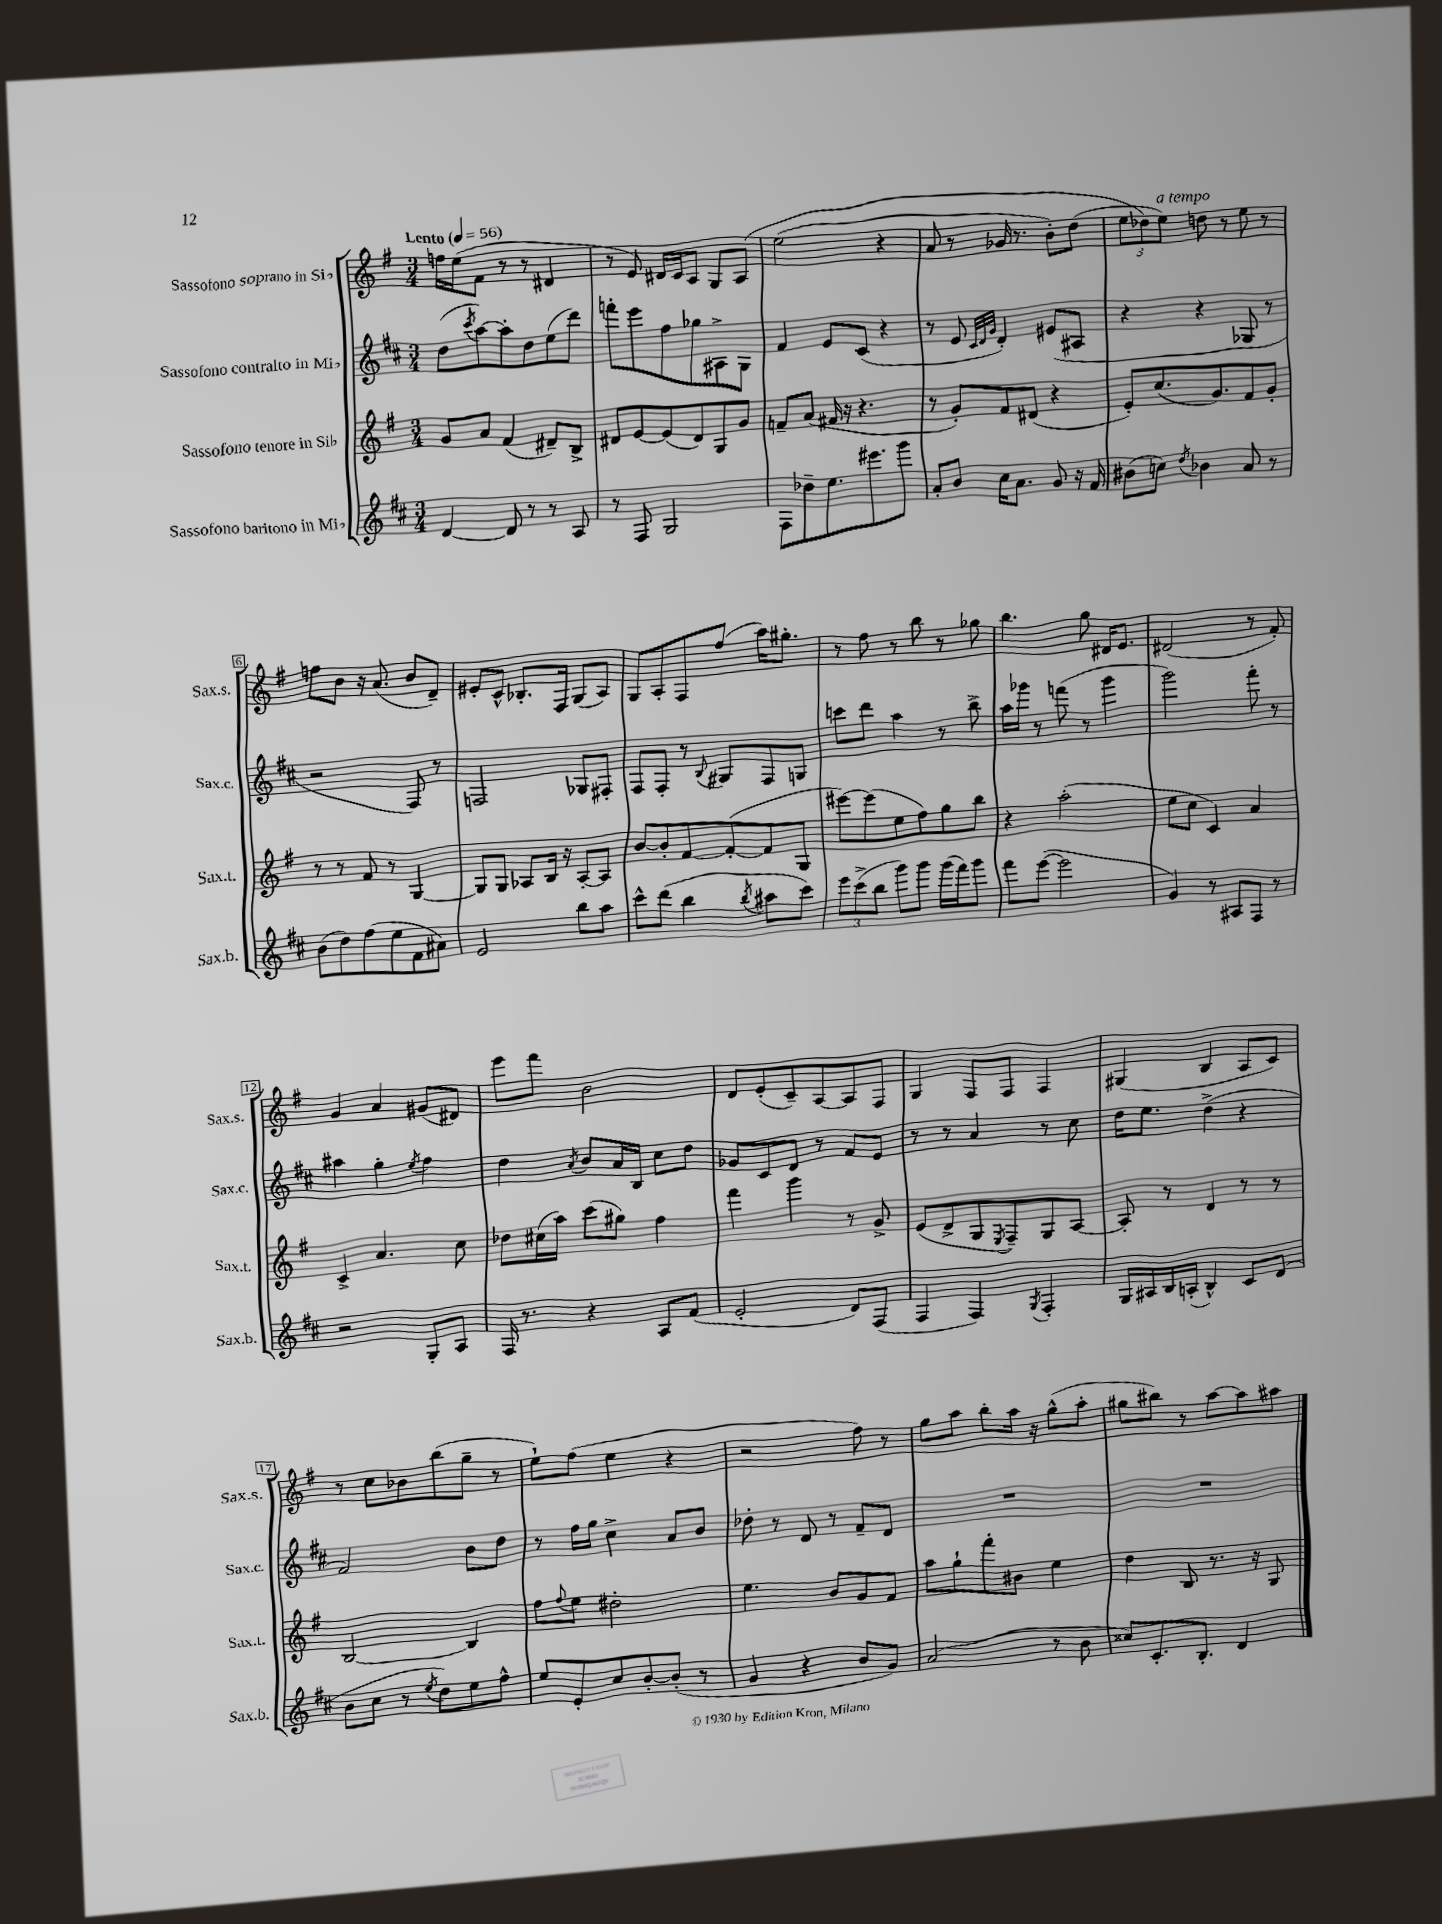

**kern	**kern	**kern	**kern
*staff4	*staff3	*staff2	*staff1
*clefG2	*clefG2	*clefG2	*clefG2
*k[f#c#]	*k[f#]	*k[f#c#]	*k[f#]
*M3/4	*M3/4	*M3/4	*M3/4
*MM56	*MM56	*MM56	*MM56
[4d/	8g/L	(8dd\L	16ff\LL
.	.	.	(16ee\J
.	.	8qccc#/	.
.	8a/J	[8aa\)	8f#\J
8d/]	(4f#/	8aa'\]	8r
8r	.	8dd\	8r
8r	8d#~/L)	(8ee\	4d#/
8A/	8B^/J	8ddd\J)	.
=	=	=	=
8r	8d#/L	8fff'\L	8r
8F#/	[8e/	8eee\	8e/)
2G/	(8e/]	8ff#\	16d#/LL
.	.	.	16c/J
.	8d#/)	8gg-\	8A/J
.	8G/	8A#^\	8G/L
.	8g/J	8G\J	&(8A/J
=	=	=	=
8F#\L	8f~/L	4f#/	(2ee\
8dd-~\	(8a/J	.	.
8.ee\	16f#/	8e/L	.
.	16r	.	.
.	4.r	(8c#/J	.
8.eee#\	.	.	.
.	.	4r	4r
8ggg\J	.	.	.
=	=	=	=
8a'/L	8r	8r	8a/
8b/J	8g'/L)	8e/	8r
.	.	32qqc#/LLL	.
.	.	32qqd/	.
.	.	32qqg/JJJ	.
16cc#\LK	8f#/	4d'/)	16g-/
8.a\J	.	.	8.r
.	(8d#/J	.	.
8g/	4r	(8e#/L	8b'\L)
16r	.	8A#/J	(8dd\J
16f#/	.	.	.
=	=	=	=
(8b#\L	8e'/L)	4r	12ee\L
.	.	.	12dd-\&)
8cc\J)	(8.cc/	.	.
.	.	.	12ee\J)
8qdd/	.	.	.
4b-\	.	4r	8dd\
.	8.g/)	.	.
.	.	.	8r
8a/	8f#/	8G-/	8ee\
8r	8g'/J	8r	8r
=	=	=	=
(8b\L	8r	2r	8ff\L
8dd\)	8r	.	8b\J
(8ff#\	8f#/	.	16r
.	.	.	(8.a/
8ee\	8r	.	.
8f#\	[4G/	8F#/)	8b/L
8a#\J)	.	8r	8d~/J)
=	=	=	=
2e/	8G/]L	2F/	8e#'/L
.	8G/J	.	8c^^/J
.	8A-/L	.	8.B-'/L
.	16B/Jk	.	.
.	16r	.	16F#/Jk
8bb\L	[8A-'/L	8G-/L	(8G/L
8aa\J	8A-/]J	8F#'/J	8A/J)
=	=	=	=
8ccc#^^\L	[8b/L	8F#/L	8G/L
(8ddd\J	8b'/]	8F#'/J	8A'/
4bb\	[8f#/	8r	8F#/
.	.	8qqB/	.
.	(8f#'/_	8G#/L	(8ff#/J
8qbb/	.	.	.
8aa#\L	8f#/]	8F#/	16aa\LK)
.	.	.	8.gg#'\J
8ccc#\J)	8G/J	8G/J	.
=	=	=	=
12eee\L	[8eee#\L)	8ccc\L	8r
(12ccc#^\	.	.	.
.	(8eee#\]	8ddd\J	8ff#\
12bb\J	.	.	.
8ggg\L)	8ee\	4aa\	8r
8ggg\J	8ff#\)	.	8bb\
(16ggg\LL	8gg\	8r	8r
16fff#\J)	.	.	.
8ggg\J	8bb\J	8bb^\	8gg-\
=	=	=	=
8fff#\L	4r	16aa\LL	4.bb\
.	.	16ggg-\JJ	.
([8eee\J	.	8r	.
2eee\]	(2aa'\	(8fff\	.
.	.	8r	8gg\
.	.	4ggg-\	16d#/LK
.	.	.	8.e/J
=	=	=	=
4g/)	8ee\L	2ggg\)	(2d#/
.	8cc\J	.	.
8r	4c/)	.	.
8A#/L	.	.	.
8F#/J	4a/	8fff#'\	8r
8r	.	8r	8f#'/)
=	=	=	=
2r	4c^/	4aa#\	4g/
.	4.a/	4gg'\	4a/
.	.	8qee/	.
8G'/L	.	4ff#\	(8g#/L
8A/J	8cc\	.	8d#/J)
=	=	=	=
16F#/	8dd-\L	4dd\	8eee\L
8.r	.	.	.
.	(16cc#\L	.	8fff#\J
.	16aa\JJ)	.	.
.	.	8qa/	.
4r	(8ccc\L	8b/L	2b\
.	8gg#\J)	16a/L	.
.	.	16B/JJ	.
8A/L	4ff#\	8cc#\L	.
(8f#/J	.	8dd\J	.
=	=	=	=
2e'/	4fff#\	8g-/L	8d/L
.	.	8c#/	(8e'/
.	4ggg\	8d/J	8c~/)
.	.	8r	[8A/
8d/L)	8r	8f#/L	8A/]
(8F#/J	8g^/	8e/J	8F#/J
=	=	=	=
4F#/	(8e/L	8r	4G/
.	8d^/	8r	.
4F#/)	8G/	4a/	8F#/L
.	8qE/	.	.
.	8F#~/)	.	8F#/J
8qG/	.	.	.
4F#'/	8G/	8r	4F#/
.	[8A/J	8cc#\	.
=	=	=	=
16G/LL	8A'/]	16dd\LK	(4G#/
16A#/	.	8.ee\J	.
16B/	8r	.	.
(16A'/JJ	.	.	.
4B^^/)	4d/	(4dd^\	4B/
8c#/L	8r	4r	8A/L
(8d/J	8r	.	8c/J)
=	=	=	=
8b\L	[2B/	2f#/)	8r
8cc#\J	.	.	8cc\L
8r	.	.	8b-\
8qee/	.	.	.
8dd\L)	.	.	(8bb\
8ee\	4B/]	8b\L	8gg~\J
8ff#^^\J	.	8dd\J	8r
=	=	=	=
8ee/L	8ff#\L	8r	8ee`\L)
.	8qqff#/	.	.
8e'/	8ee\J	16ff#\LL	(8ff#\J
.	.	16gg\JJ	.
8cc#/	2dd#'\	4cc#^\	4ee\
[8b'/	.	.	.
(8b'/]J	.	8a/L	4r
8r	.	8b/J	.
=	=	=	=
4g/	4.ee\	8dd-'\	2r
.	.	8r	.
4r	.	8d/	.
.	8b/L	8r	.
8b/L	8g/	8f#~/L	8ff#\)
8g/J)	8f#/J	8d/J	8r
=	=	=	=
(2a/	8aa\L	2.r	8gg\L
.	8gg`\	.	8aa\J
.	8fff#'\	.	8bb'\L
.	8b#\J	.	16aa\Jk
.	.	.	16r
8r	4ee\	.	(8gg^^\L
8b\	.	.	8aa'\J
=	=	=	=
8cc##/L)	4dd\	2.r	8gg#\L
8.c#'/	.	.	8bb#\J)
.	8B/	.	8r
8.B'/J	.	.	.
.	8.r	.	[8aa\L
4d/	.	.	8aa\]
.	16r	.	.
.	8G/	.	8aa#\J
==	==	==	==
*-	*-	*-	*-
